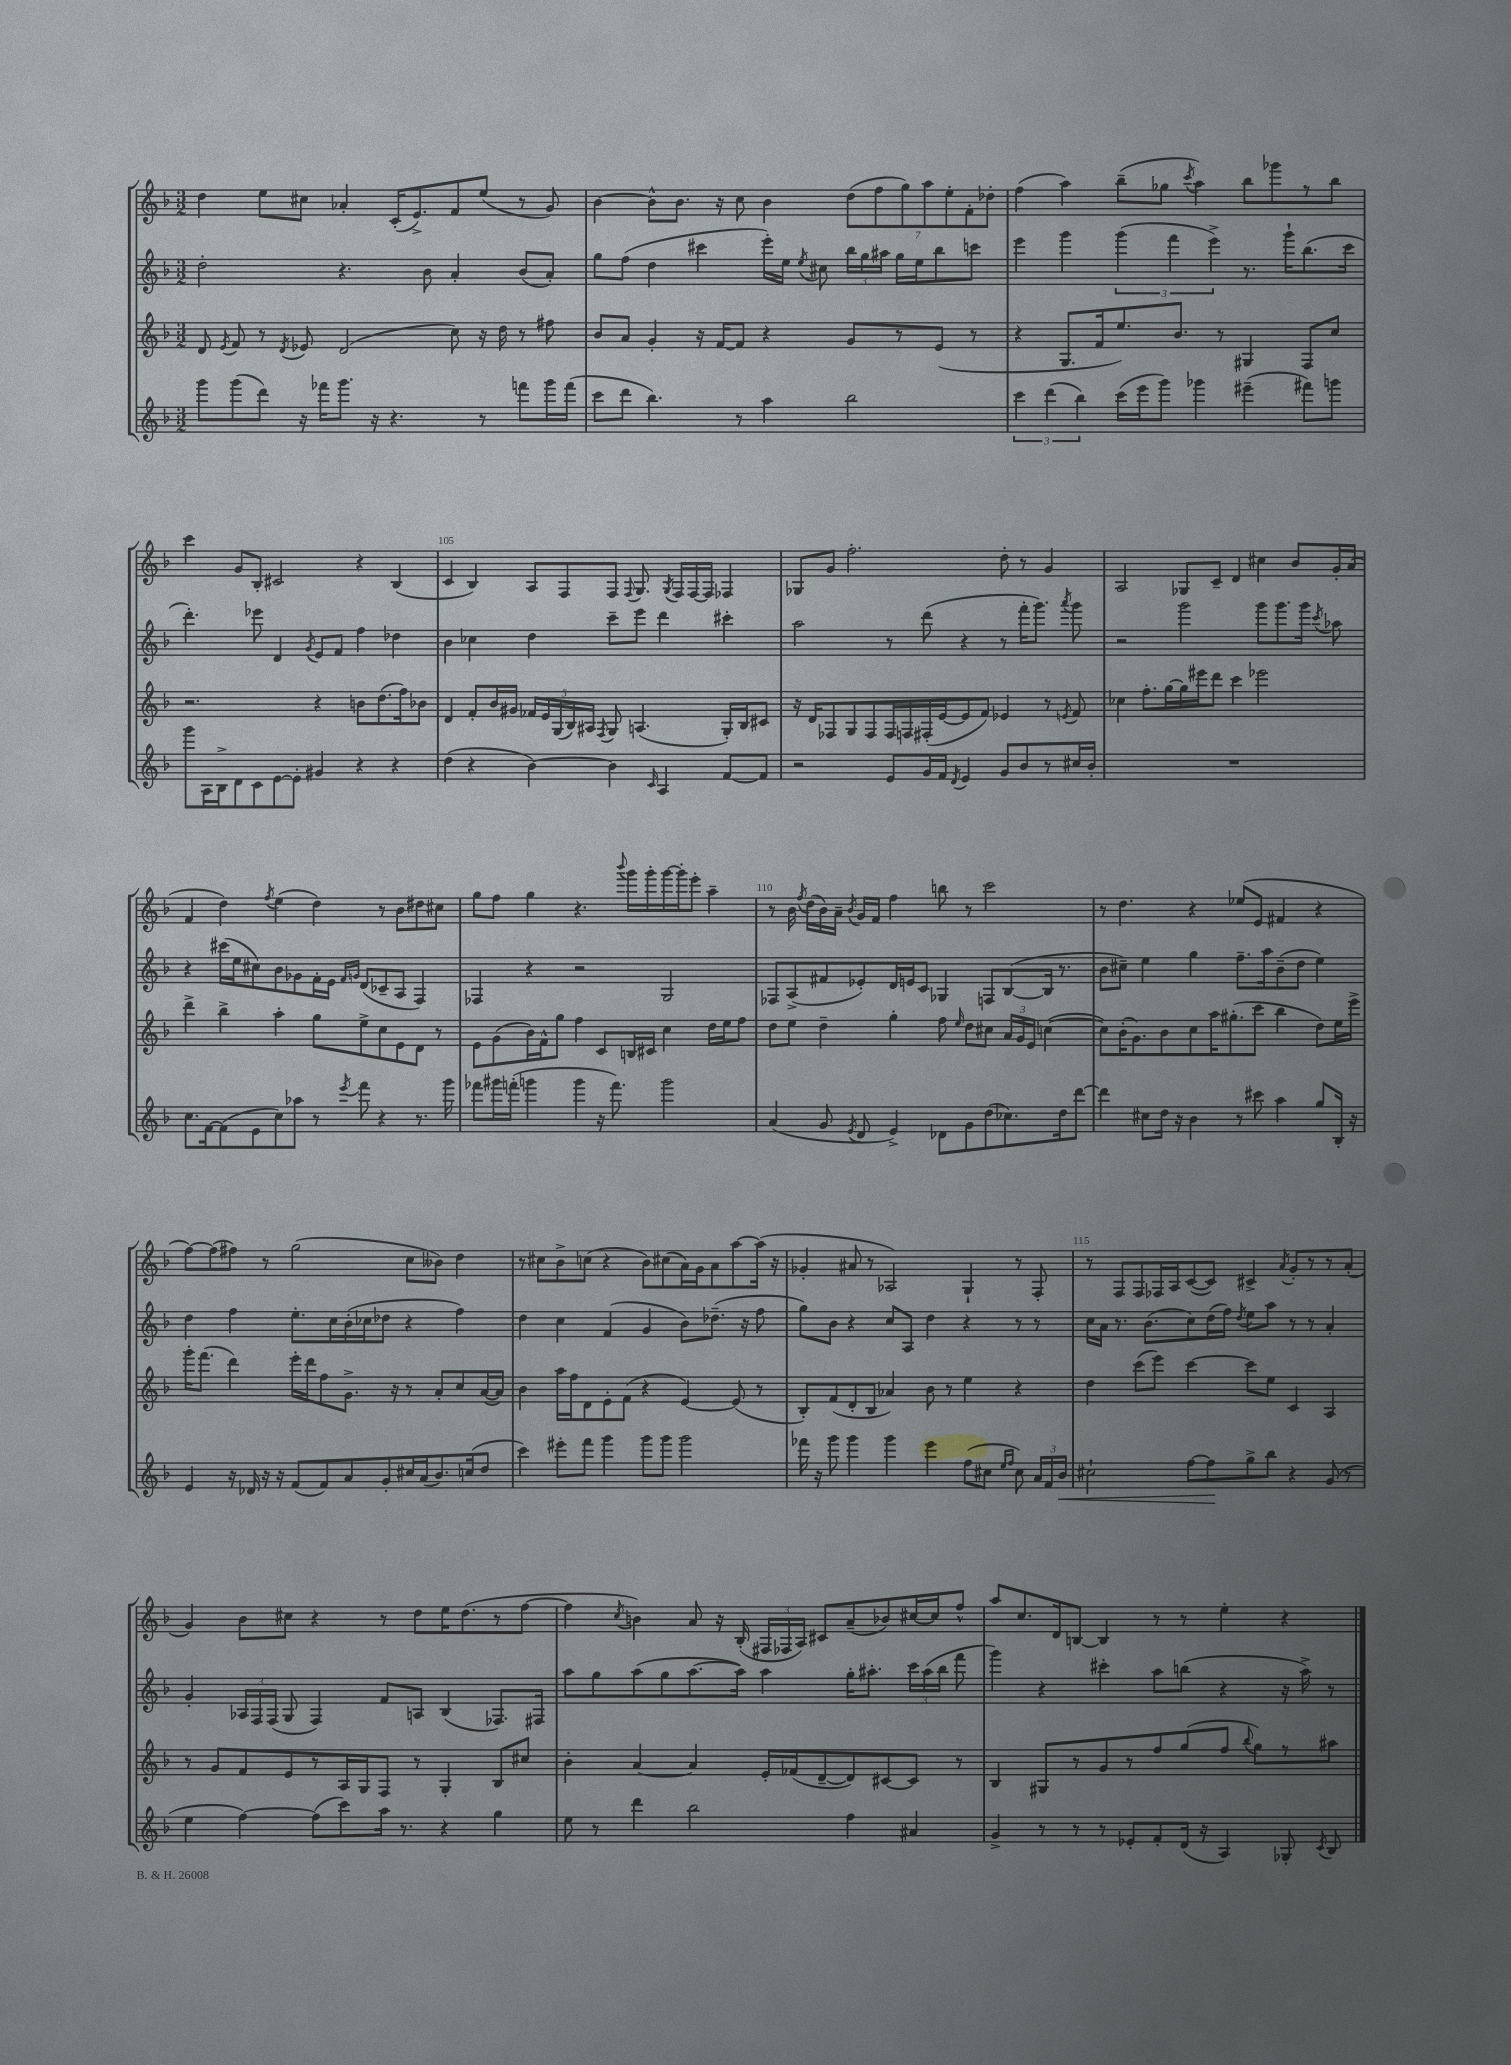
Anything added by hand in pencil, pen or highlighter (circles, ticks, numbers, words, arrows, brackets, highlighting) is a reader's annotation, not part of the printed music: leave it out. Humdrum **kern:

**kern	**kern	**kern	**kern
*staff4	*staff3	*staff2	*staff1
*clefG2	*clefG2	*clefG2	*clefG2
*k[b-]	*k[b-]	*k[b-]	*k[b-]
*M3/2	*M3/2	*M3/2	*M3/2
8ggg\L	8d/	2dd'\	4dd\
.	8qe/	.	.
(8ggg\	8f/	.	.
8ddd\J)	8r	.	8ee\L
.	8qd/	.	.
16r	8e-/	.	8cc#\J
16fff-\LK	.	.	.
8.ggg\J	(2d/	4.r	4a-'/
16r	.	.	.
4.r	.	.	(16c'/LK
.	.	.	8.e^/)
.	.	8b-\	.
.	8cc\)	4a'/	8f/
8r	16r	.	(8ee/J
.	16dd\	.	.
8fff\L	8r	(8b-/L	8r
16ggg\L	8ff#\	8a'/J)	8g/)
(16fff\JJ	.	.	.
=	=	=	=
8ccc\L	8b-/L	8gg\L	[4b-\
8ddd\J	8a/J	(8ff\J	.
4.bb-\)	4g'/	4dd\	8b-^^\]L
.	.	.	8.b-\J
.	16r	4ccc#\	.
.	[16f/LK	.	16r
8r	8f/]J	.	8cc\
4aa\	4r	16eee'\LL)	4b-\
.	.	16ee\JJ	.
.	.	8qee/	.
.	.	8cc#\	.
2bb-\	8g/L	24bb-\LL	(14dd\L
.	.	24gg\	.
.	.	.	14ff\
.	.	24aa#\JJ	.
.	8r	16gg\LL	.
.	.	.	14gg\)
.	.	16ee\J	.
.	.	.	14aa\
.	(8e/J	8bb-\	.
.	.	.	14ee'\
.	.	.	14f'\
.	8r	8ccc\J	.
.	.	.	14dd-'\J
=	=	=	=
6ccc\	4r	4eee\	(4ff\
(6ddd\	.	.	.
.	8.G/L	4ggg\	4aa\)
6bb-\)	.	.	.
.	16f/k	.	.
(16ccc\LL	8.ee/)	(6ggg\	(8bb-~\L
16eee\J	.	.	.
8ggg\J)	.	.	8gg-\J
.	.	6fff\	.
.	8.b-/J	.	.
.	.	.	8qccc/
4ggg-\	.	.	4aa\)
.	.	6eee^\)	.
.	8r	.	.
(4eee#~\	4G#/	8.r	8bb-\L
.	.	.	8ggg-\
.	.	16ggg`\LK	.
8fff#\L)	8F/L	(8.bb-\	8r
8ggg\J	8cc/J	.	8bb-\J
.	.	16ccc\Jk	.
=	=	=	=
8ggg\L	2.r	4.ddd'\)	4ccc\
16A\L	.	.	.
16B-^\J	.	.	.
8d\	.	.	8g/L
8c\	.	8eee-\	8B-'/J
[8e\	.	4d/	2c#/
8e'\]J	.	.	.
.	.	8qg/	.
4g#/	4r	8e/L	.
.	.	8f/J	.
4r	8b\L	4ff\	4r
.	(8.dd\	.	.
4r	.	4dd-\	(4B-/
.	16ff\k)	.	.
.	8b-\J	.	.
=	=	=	=
(4dd\	4d/	4b-\	4c/
4r	8f'/L	4cc-\	4B-/)
.	16b-/L	.	.
.	16g#/JJ	.	.
[4b-\)	20f-/LL	4dd\	8A/L
.	20e/	.	.
.	(20G/	.	.
.	.	.	8F/
.	20B-/)	.	.
.	20A#/JJ	.	.
.	8qF/	.	.
4b-\]	8G/	8ccc~\L	8F/J
.	.	.	8qqF/
.	(4.A/	8eee\J	8.G/
16qqc/	.	.	.
4A/	.	4ddd\	.
.	.	.	8qG/
.	.	.	16F/LL
.	.	.	[16F/
.	.	.	16F/]JJ
[8f/L	16G'/LL)	4ccc#'\	4F-/
.	16B-/J	.	.
8f/]J	8c#/J	.	.
=	=	=	=
2r	16r	2aa\	8G-/L
.	16d/LK	.	.
.	8F-/	.	8g/J
.	8G/	.	2.ff'\
.	8F-/	.	.
8e/L	16F-/L	8r	.
.	16F/	.	.
16g/L	(16F#'/	(8ddd\	.
16f/JJ	[16e/J	.	.
8qd/	.	.	.
4e/	8e/]	4r	.
.	8f/J)	.	.
8g/L	4e-/	8r	8dd'\
8b-/	.	16fff'\LK	8r
.	.	8.ggg\J)	.
8r	8r	.	4g/
.	8qe/	8qaaa/	.
16cc#/L	8f/	8ggg\	.
16b-'/JJ	.	.	.
=	=	=	=
1.r	4cc-\	2r	2A/
.	8.ff'\L	.	.
.	[16gg\L	.	.
.	16gg\]	2ggg\	8G-/L
.	16eee#\J	.	.
.	8ddd\J	.	8c~/J
.	4ccc\	.	4d/
.	2eee-\	8ggg\L	4cc#\
.	.	8.ggg\	.
.	.	.	8b-/L
.	.	16ggg\Jk	.
.	.	8qccc/	.
.	.	8aa-\	16g'/L
.	.	.	(16a/JJ
=	=	=	=
8.cc\L	4ddd^\	4r	4f/
[16f\k	.	.	.
(8f\]	4bb-^\	(16ccc#\LL	4dd\)
.	.	16ee\J	.
8e\	.	8cc#\)	.
.	.	.	8qff/
8cc\)	4aa'\	8b-\	(4ee\
8aa-\J	.	8g-\	.
8r	8gg\L	16f'\L	4dd\)
.	.	16e\JJ	.
.	.	16qqf/LL	.
8qeee/	.	16qqg/JJ	.
8fff\	8ee^\	(8d/L	.
4r	8cc\	8c-~/	8r
.	8e\	8A/J	8b-\L
8.r	8d\J	4F/)	8dd#\
.	8r	.	8cc#\J
16ggg\	.	.	.
=	=	=	=
8fff-\L	8e\L	4F-/	8gg\L
16ggg#\L	(8g\	.	8ff\J
(16fff'\JJ	.	.	.
4ggg\	16b-\L)	4r	4gg\
.	16f^^\J	.	.
.	8gg\J	.	.
4ggg\	4ff\	2r	4.r
16r	8c/L	.	.
8.fff\)	.	.	.
.	.	.	8qqbbb-/
.	16B/L	.	16ggg\LL
.	16c#/JJ	.	16ggg'\
2ggg\	4cc\	2G/	[16ggg\
.	.	.	16ggg'\]J
.	.	.	8eee'\J
.	16dd\LL	.	4aa~\
.	16ee\J	.	.
.	8ff\J	.	.
=	=	=	=
(4a/	8dd\L	8F-/L	8r
.	8ee\J	(8A^/	16b-\
.	.	.	8qff/
.	.	.	(16dd\LL
8g/	4dd~\	8f#/	16b-\)
.	.	.	16a~\JJ
8qe/	.	.	8qb-/
8d/	.	8e-'/)	16g/LL
.	.	.	16f/JJ
4e^/)	4gg'\	16d/L	4ff\
.	.	16e/J	.
.	.	8c/J	.
8d-\L	8ff\	4G-/	8bb\
.	16qqee/	.	.
8g\	8dd\L	.	8r
(8dd\	8cc#\J	8F/L	2ccc\
8.cc-\)	24a/LL	([8B-/	.
.	24g/	.	.
.	24e/JJ	.	.
.	([4cc\	16B-/]Jk	.
16dd\k	.	8.r	.
[8ddd\J	.	.	.
=	=	=	=
4ddd\]	8cc\]L)	8b-\L	8r
.	(16b-'\K	8cc#~\J)	4.dd\
.	8.g\)	.	.
8cc#\L	.	4ee\	.
16dd\Jk	8b-\	.	.
16r	.	.	.
4b-\	8cc\	4gg\	4r
.	16aa\K	.	.
.	(8.gg#'\	.	.
8r	.	8.ff~\L	(8ee-/L
8ccc#\	8ccc\J	.	8e/J
.	.	16aa\k	.
4aa\	4bb-\	(8b-~\	4f#/
.	.	8dd\J	.
8gg/L	8dd\L)	4ee\)	4r
16B-'/Jk	16ee\L	.	.
16r	16eee^\JJ	.	.
=	=	=	=
4e/	16ggg'\LK	4dd\	[8ff\L)
.	(8.fff\J	.	.
.	.	.	(8ff\]
16r	4ddd\)	4ff\	8ff#\J)
16d-/	.	.	.
16r	.	.	8r
16r	.	.	.
(8f/L	16eee'\LL	8.ee'\L	(2gg\
.	16ddd\J	.	.
8f/)	8ff\	.	.
.	.	16cc\L	.
8a/	8.g^\J	(16b-'\	.
.	.	16cc-\J	.
8g'/	.	8dd-\J	.
.	16r	.	.
16cc#/L	8r	4r	8cc\L
(16a/J	.	.	.
8.b-/)	8a'/L	.	8b--\J)
.	8cc/	4ff\)	4dd\
(16cc/k	.	.	.
8dd/J	([16a/L	.	.
.	16a/]JJ)	.	.
=	=	=	=
4ccc\)	4b-\	4dd\	8r
.	.	.	8cc#\L
8eee#'\L	16aa\LL	4cc\	8b-^\
.	16ff\J	.	.
8fff\J	8d\	.	(8cc\J
4ggg\	8e'\	(4f/	4r
.	(8f\J	.	.
8ggg\L	4r	4g/	8b-\L)
8ggg\J	.	.	(8cc#\
2ggg\	[4e/)	8b-\L)	16a\L)
.	.	.	16g\J
.	.	(8.dd-~\J	8a\
.	(8e/]	.	[8aa\
.	.	16r	.
.	8r	8ff\	(16aa\]Jk
.	.	.	16r
=	=	=	=
16fff-\	8B-'/L)	8gg\L)	4g-'/
16r	.	.	.
8ggg\	(8f/	8b-\J	.
4ggg\	8d'/	4r	8a#/
.	8B-/J	.	8r
4ggg\	4a-/)	8cc/L	2A-/)
.	.	8A/J	.
4eee\	8b-\	4dd\	.
.	8r	.	.
(8ff\L	4ee\	4r	4G`/
8cc#\J	.	.	.
16qqee/LL	.	.	.
16qqff/JJ	.	.	.
8cc#\)	4r	8r	8r
24a/LL	.	8r	8F'/
24f/	.	.	.
24b-/JJ	.	.	.
=	=	=	=
2cc#`\	4dd\	16cc\LL	8r
.	.	16a\JJ	.
.	.	8.r	8F/L
.	(8ccc\L	.	8F/
.	.	(8.b-\L	.
.	8eee\J)	.	16F-/L
.	.	.	16A/J
[8ff\L	[4ccc\	8cc\)	([8c/
8ff\]	.	(16dd\L	8c/]J)
.	.	16ff\JJ)	.
.	.	8qdd/	.
8gg^\	8ccc\]L	8ee\L	4c#^/
8bb-\J	8ee\J	8aa\J	.
.	.	.	8qa/
4r	4c/	8r	8g'/L
.	.	8r	8r
(8g/	4A/	4a'/	8r
8r	.	.	(8a'/J
=	=	=	=
4ee\	8r	4g'/	4g/)
.	8g/L	.	.
[4ff\)	8f/	24A-/LL	8b-\L
.	.	24F/	.
.	.	(24F/JJ	.
.	8e/	8G/	8cc#\J
(8ff\]L	8r	4F/)	4r
8ccc\)	16A/L	.	.
.	16G/J	.	.
16aa\Jk	8F/J	8f/L	8r
8.r	.	.	.
.	8r	8A/J	8dd\L
4r	4G'/	(4B-/	16ee\K
.	.	.	(8.dd\
4gg\	8B-/L	8.F-/L)	8r
.	8cc#/J	.	[8ff\J
.	.	16F#/Jk	.
=	=	=	=
8ee\	4b-'\	8aa\L	4ff\]
8r	.	8gg\	.
.	.	.	8qcc/
4ddd\	[4a/	(8aa\	4b\)
.	.	8gg\	.
2bb-\	4a/]	[8.aa\	8a/
.	.	.	16r
.	.	16aa\]Jk)	(16B-'/
.	16e'/LL	4aa\	24F#/LL
.	.	.	24F-/
.	(16f-/J	.	.
.	.	.	24A/JJ)
.	[8d~/	.	8c#/L
4ff\	8d/])	16gg'\LK	(8a~/
.	.	8.aa#'\J	.
.	[8c#/	.	8b-/)
4a#/	8c#/]J	24ccc\LL	[16cc#/L
.	.	(24aa#\	.
.	.	.	16cc#/]J
.	.	24bb-\JJ	.
.	8r	8fff\	8ff^^/J
=	=	=	=
4g^/	4B-/	4ggg\)	8aa/L
.	.	.	8.cc/
8r	8G#/L	4r	.
.	.	.	16d/k
8r	8r	.	[8B/J
8r	8g/	4ccc#'\	4B/]
8e-'/L	8r	.	.
8f'/	8ff/	8aa\L	8r
(16d/Jk	(8gg/	(8bb\J	8r
16r	.	.	.
4A/)	8ff/J	4r	4ee'\
.	8qqbb-/	.	.
.	8gg\L)	.	.
8G-'/	8r	16r	4r
.	.	16aa^\)	.
8qc/	.	.	.
8B-/	8aa#\J	8r	.
==	==	==	==
*-	*-	*-	*-
